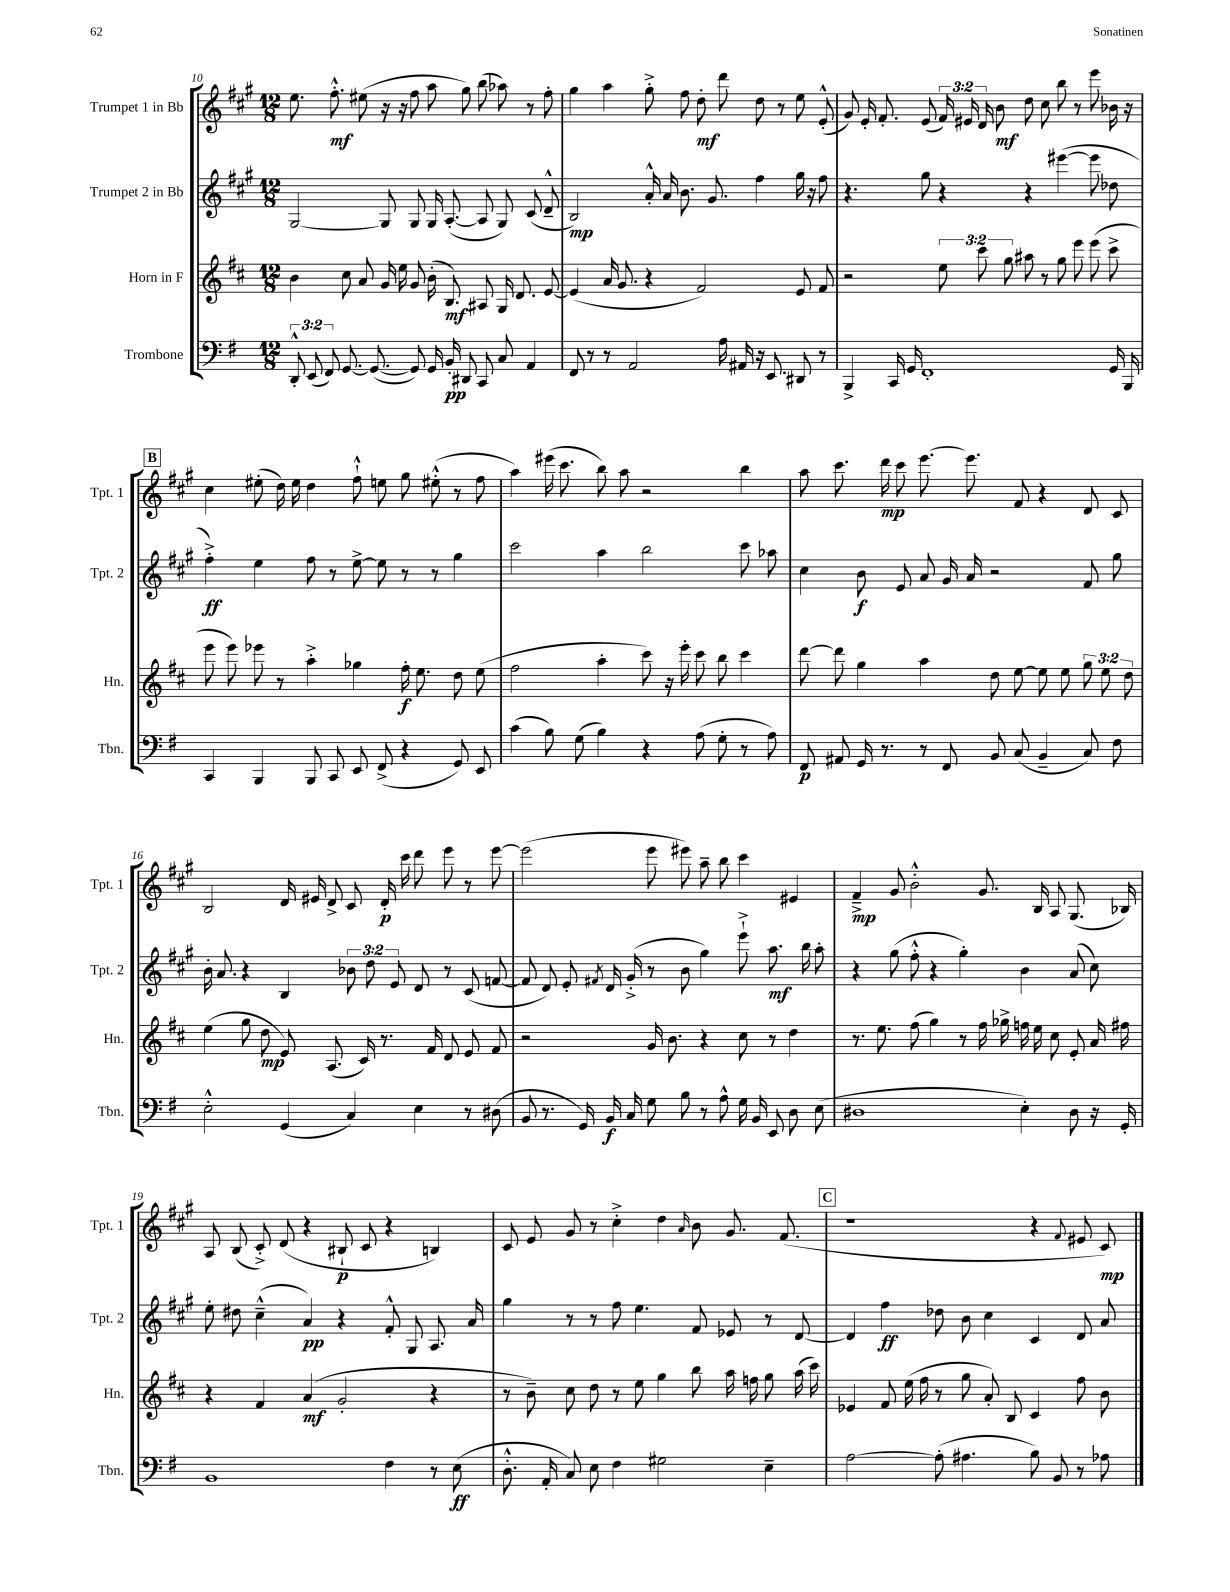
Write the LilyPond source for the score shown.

<<
\new StaffGroup <<
\new Staff = "s0" \with { instrumentName = "Trumpet 1 in Bb" shortInstrumentName = "Tpt. 1" } {
    \clef treble \key a \major \numericTimeSignature \time 12/8 \override Staff.TupletNumber.text = #tuplet-number::calc-fraction-text
    \autoBeamOff e''8. fis''8.-.-^\mf eis''8( r16 r16 fis''8 a''8 gis''8) b''8( aes''8) r8 fis''8-. |
    gis''4 a''4 gis''8-.-> fis''8 d''8-.\mf d'''8 d''8 r8 e''8 e'8-.-^( |
    gis'8) e'16-. fis'8.-. e'8( \tuplet 3/2 { fis'16) eis'16 d'16 } b'8\mf d''8 cis''8 b''8 r8 e'''8 bes'16 r16 |
    \mark \markup { \box "B" } cis''4 eis''8-.( d''16) eis''16 d''4 fis''8-!-^ e''8 gis''8 eis''8-.-^( r8 fis''8 |
    a''4) eis'''16( cis'''8. b''8) a''8 r2 b''4 |
    a''8 cis'''8. d'''16\mp cis'''8 e'''8.~ e'''8. fis'8 r4 d'8 cis'8 |
    b2 d'16 eis'16 d'8-> cis'8 d'16-.\p cis'''16 d'''8 e'''8 r8 e'''8~ |
    e'''2( e'''8 eis'''8) a''8-- b''8 cis'''4 eis'4 |
    fis'4--->\mp gis'8 b'2-.-^ gis'8. b16 a8 gis8.( bes16) |
    a8 b8( cis'8-.->) d'8( r4 bis8-!\p cis'8 r4 b4) |
    cis'8 e'8 gis'8 r8 cis''4-.-> d''4 \grace { a'16 } b'8 gis'8. fis'8.( |
    \mark \markup { \box "C" } r1 r4 \appoggiatura { fis'8 } eis'8 cis'8\mp) \bar "|." |
}
\new Staff = "s1" \with { instrumentName = "Trumpet 2 in Bb" shortInstrumentName = "Tpt. 2" } {
    \clef treble \key a \major \numericTimeSignature \time 12/8 \override Staff.TupletNumber.text = #tuplet-number::calc-fraction-text
    \autoBeamOff gis2~ gis8 gis8 gis16 a8.~-.( a8 gis8) cis'8( d'8---^ |
    b2\mp) a'16-.-^ a'16 b'8. gis'8. fis''4 gis''16 r16 fis''8 |
    r4. gis''8 r4 r4 eis'''4~( eis'''8 des''8 |
    \mark \markup { \box "B" } fis''4-.->\ff) e''4 fis''8 r8 e''8~-> e''8 r8 r8 gis''4 |
    cis'''2 a''4 b''2 cis'''8 aes''8 |
    cis''4 b'8\f e'8 a'8 gis'16 a'16 r2 fis'8 gis''8 |
    b'16-. a'8. r4 b4 \tuplet 3/2 { bes'8 d''8 e'8 } d'8 r8 cis'8( f'8~ |
    f'8 d'8) e'8-. \acciaccatura { fis'8 } d'16 gis'16-.->( r8 b'8 gis''4) e'''8-!-> a''8.\mf b''16 a''8-. |
    r4 gis''8( fis''8-.-^ r4 gis''4-.) b'4 a'8( cis''8) |
    e''8-. dis''8 cis''4---^( a'4\pp) r4 fis'8-.-^ gis8 a8. a'16 |
    gis''4 r8 r8 fis''8 e''4. fis'8 ees'8 r8 d'8~ |
    \mark \markup { \box "C" } d'4 fis''4\ff des''8 b'8 cis''4 cis'4 d'8 a'8 \bar "|." |
}
\new Staff = "s2" \with { instrumentName = "Horn in F" shortInstrumentName = "Hn." } {
    \clef treble \key d \major \numericTimeSignature \time 12/8 \override Staff.TupletNumber.text = #tuplet-number::calc-fraction-text
    \autoBeamOff b'4 cis''8 a'8 g'16 e''16 g'8 b'16-.( b8.\mf) ais8 g16 d'8. e'8~ |
    e'4( a'16 g'8. r4 fis'2) e'8 fis'8 |
    r2 \tuplet 3/2 { e''8 cis'''8 g''8 } ais''8 r8 g''8 e'''8 e'''8( cis'''8-> |
    \mark \markup { \box "B" } e'''8 e'''8) ees'''8 r8 a''4-.-> ges''4 fis''16-.\f e''8. d''8 e''8( |
    fis''2 a''4-. cis'''8) r16 e'''16-. cis'''8 b''8 cis'''4 |
    d'''8~ d'''8 g''4 a''4 d''8 e''8~ e''8 e''8 \tuplet 3/2 { g''8 e''8 d''8 } |
    e''4( g''8 d''8\mp e'8) a8.( cis'16) r8. fis'16 d'8 e'8 fis'8 |
    r2 g'16 b'8. r4 cis''8 r8 d''4 |
    r8. e''8. fis''8( g''4) r8 fis''16 ges''16-> f''16 e''16 cis''8 e'8-. a'16 fis''16 |
    r4 fis'4 a'4\mf( g'2-. r4 |
    r8 b'8--) cis''8 d''8 r8 e''8 g''4 b''8 a''16 f''16 g''8 a''16( cis'''16) |
    \mark \markup { \box "C" } ees'4 fis'8 e''16( fis''16 r8 g''8 a'8-.) b8 cis'4 fis''8 b'8 \bar "|." |
}
\new Staff = "s3" \with { instrumentName = "Trombone" shortInstrumentName = "Tbn." } {
    \clef bass \key g \major \numericTimeSignature \time 12/8 \override Staff.TupletNumber.text = #tuplet-number::calc-fraction-text
    \autoBeamOff \tuplet 3/2 { d,8-.-^ e,8( fis,8) } g,8.~ g,8.~( g,8) g,16 b,16-.\pp dis,8 c,8 c8 a,4 |
    fis,8 r8 r8 a,2 a16 ais,16 r16 e,8. dis,8 r8 |
    b,,4-> c,16 g,16 fis,1-. g,16 b,,16 |
    \mark \markup { \box "B" } c,4 b,,4 b,,8 c,8 e,8 fis,8->( r4 g,8) e,8 |
    c'4( b8) g8( b4) r4 a8( g8-. r8 a8) |
    fis,8\p ais,8 g,16 r8. r8 fis,8 b,8 c8( b,4-- c8) fis8 |
    e2-.-^ g,4( c4) e4 r8 dis8( |
    b,8 r8. g,16) b,16\f c16 g8 b8 r8 a8-^ g16 b,16 e,8 d8 e8( |
    dis1 e4-.) dis8 r16 g,16-. |
    b,1 fis4 r8 e8\ff( |
    d8.-.-^ a,16-. c8) e8 fis4 gis2 e4-- |
    \mark \markup { \box "C" } a2~ a8-.( ais4. b8) b,8 r8 aes8 \bar "|." |
}
>>
>>
\layout { \context { \Score currentBarNumber = #10 } }
